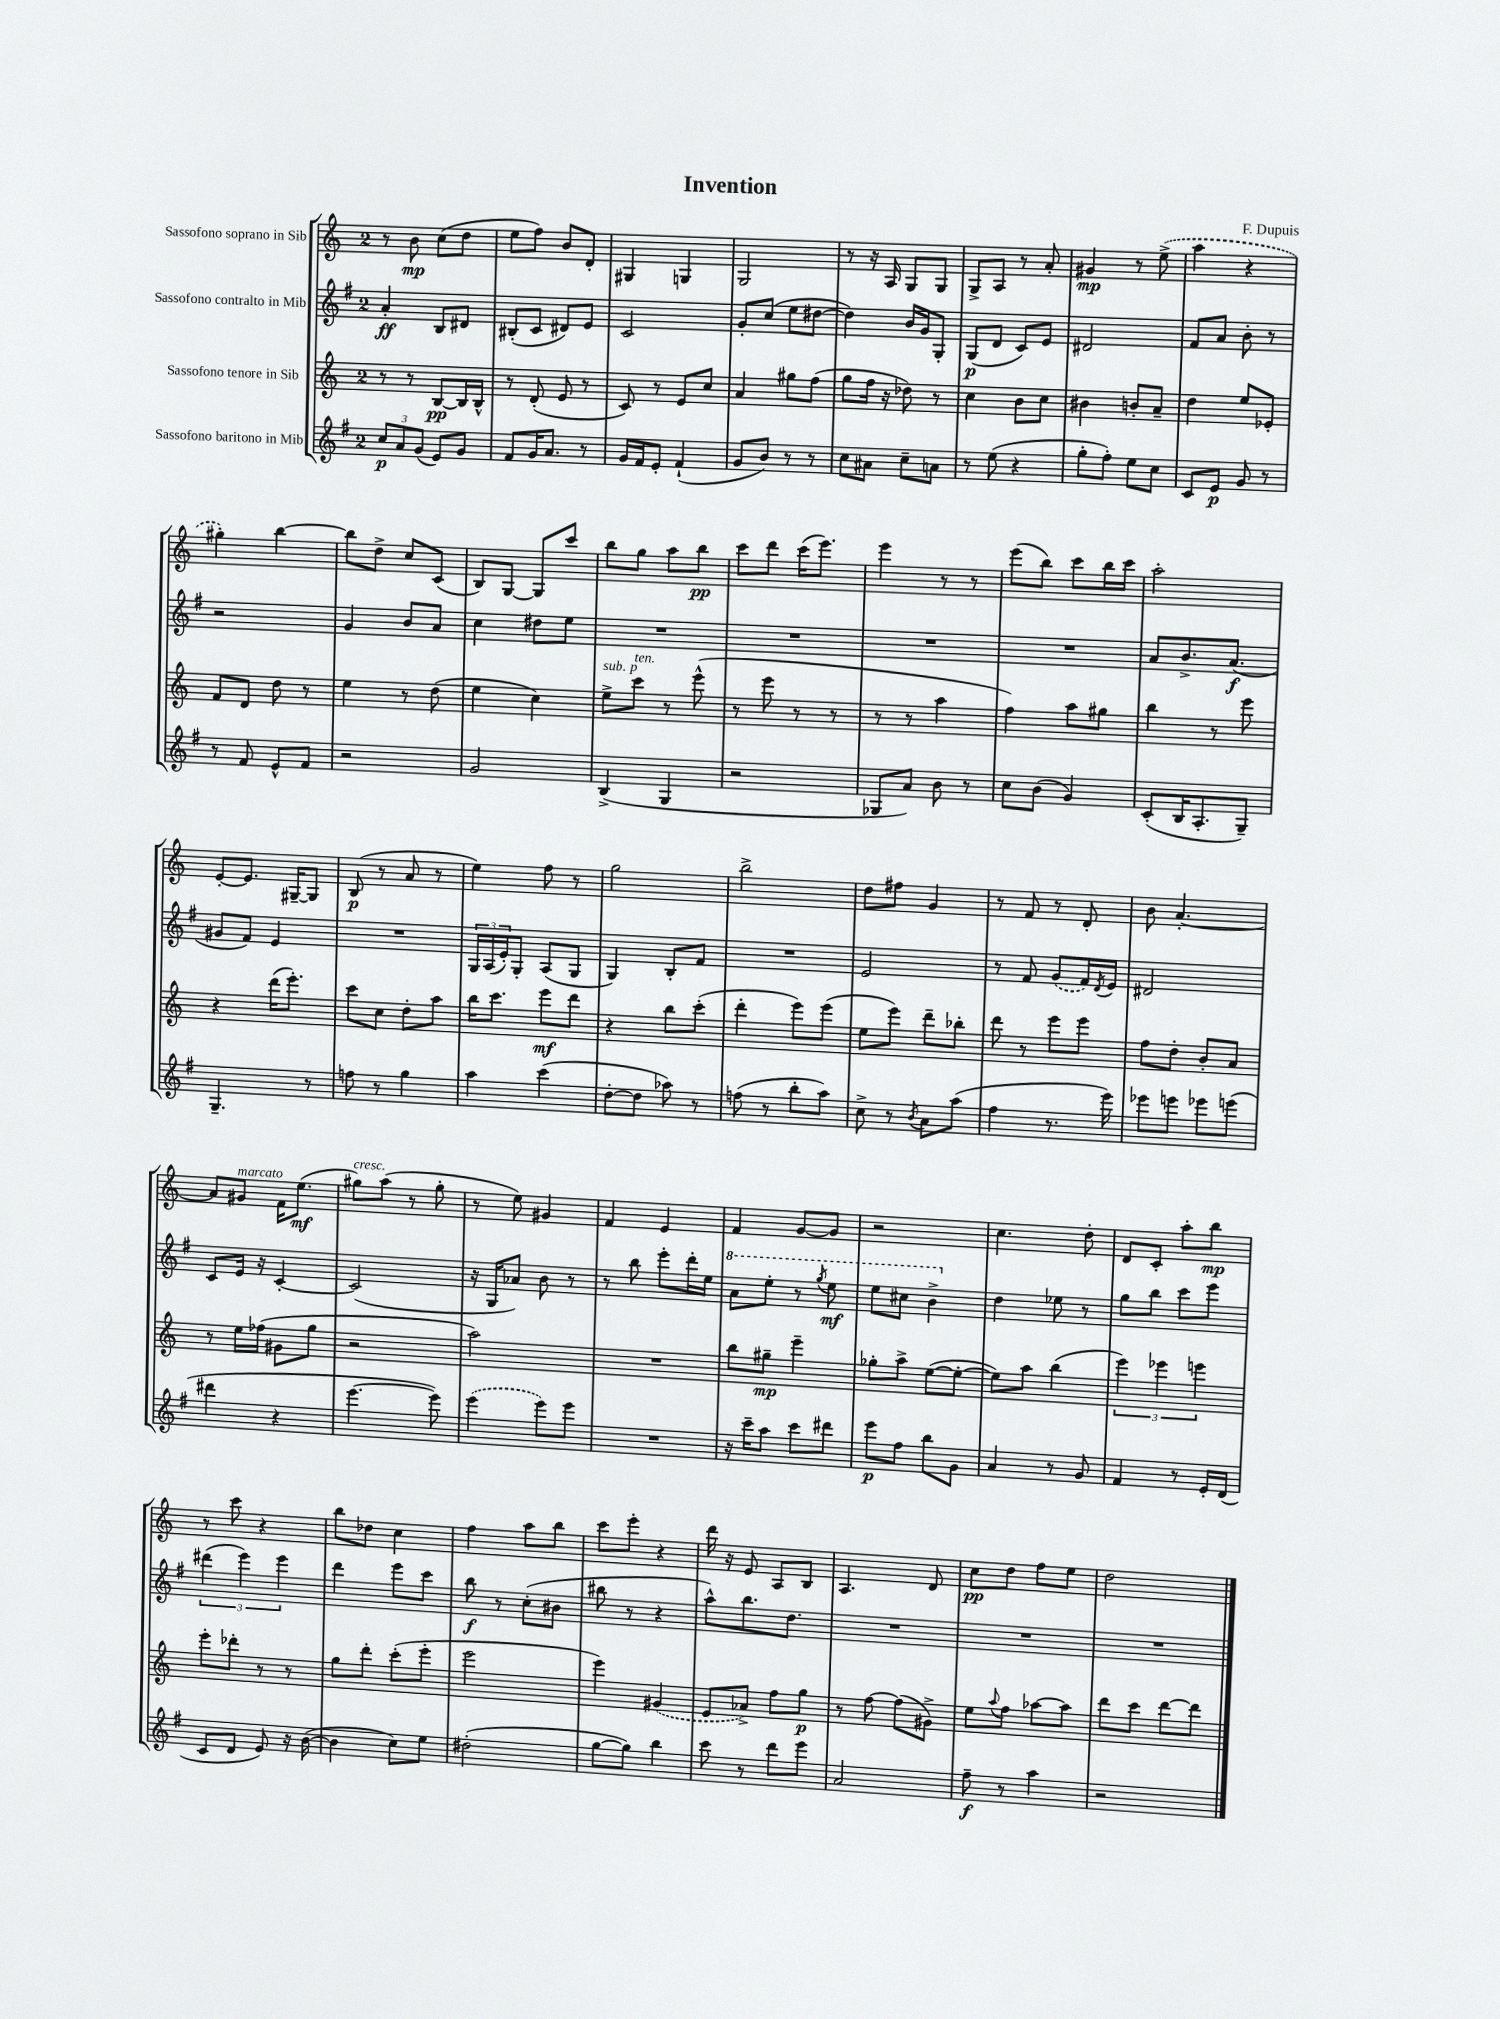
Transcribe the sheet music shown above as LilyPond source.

\header { title = "Invention" composer = "F. Dupuis" }
<<
\new StaffGroup <<
\new Staff = "s0" \with { instrumentName = "Sassofono soprano in Sib" } {
    \clef treble \key c \major \once \override Staff.TimeSignature.style = #'single-digit \time 2/4
    r8 b'8\mp c''8( d''8 |
    e''8 f''8) b'8 d'8-. |
    gis4 g4 |
    g2 |
    r8 r16 a16 g8 g8 |
    g8-> a8 r8 a'8-. |
    gis'4\mp r8 \once \slurDashed e''8->( |
    a''4 r4 |
    gis''4-.) b''4~ |
    b''8 d''8-> c''8 c'8( |
    b8) g8~ g8 c'''8 |
    b''8 g''8 a''8 b''8\pp |
    c'''8 d'''8 c'''16( e'''8.) |
    e'''4 r8 r8 |
    e'''8( b''8) c'''8 b''16 c'''16 |
    a''2-. |
    e'8~-. e'8. gis16~-- gis8 |
    b8\p( r8 a'8 r8 |
    e''4) f''8 r8 |
    g''2 |
    b''2-> |
    d''8 fis''8 g'4 |
    r8 f'8 r8 d'8-. |
    b'8 a'4.~-. |
    a'8 gis'8^\markup { \italic "marcato" } f'16 e''8.\mf( |
    gis''8^\markup { \italic "cresc." }) a''8( r8 gis''8-. |
    r8 e''8) gis'4 |
    f'4 e'4 |
    f'4 g'8~ g'8 |
    r2 |
    c''4. d''8-. |
    d'8 c'8-. a''8-. b''8\mp |
    r8 c'''8 r4 |
    b''8 des''8 c''4 |
    f''4 a''8 b''8 |
    c'''8 e'''8-. r4 |
    d'''16 r16 e'8 a8 b8 |
    a4. d'8 |
    c''8\pp d''8 f''8 e''8 |
    d''2 \bar "|." |
}
\new Staff = "s1" \with { instrumentName = "Sassofono contralto in Mib" } {
    \clef treble \key g \major \once \override Staff.TimeSignature.style = #'single-digit \time 2/4
    a'4-.\ff b8 dis'8 |
    bis8-.( c'8 dis'8) e'8 |
    c'2 |
    g'8-. c''8( e''8 dis''8~ |
    dis''4) b'16 g'16 g8-. |
    g8\p( d'8 c'8) e'8 |
    dis'2 |
    fis'8 a'8 b'8-. r8 |
    r2 |
    g'4 b'8 a'8 |
    c''4 dis''8 e''8 |
    R2 |
    R2 |
    R2 |
    R2 |
    a'8 b'8.-> a'8.\f( |
    gis'8 fis'8) e'4 |
    R2 |
    \tuplet 3/2 { g16 a16( e'16-.) } g8-. a8( g8 |
    g4) b8-. fis'8 |
    R2 |
    e'2 |
    r8 fis'8 \once \slurDashed g'8( fis'16) \acciaccatura { d'8 } e'16 |
    dis'2 |
    c'8 e'16 r16 c'4~-. |
    c'2( |
    r16 g16 aes'8) b'8 r8 |
    r8 b''8 e'''8-. d'''16-. e''16 |
    \ottava #1 a''8 e'''8-. r8 \acciaccatura { g'''8 } e'''8\mf |
    e'''8 cis'''8 b''4-> \ottava #0 |
    d''4 ees''8 r8 |
    g''8 b''8 c'''8 e'''8 |
    \tuplet 3/2 { dis'''4( e'''4) e'''4 } |
    d'''4 e'''8 c'''8 |
    b''8\f r8 c''8-.( bis'8 |
    bis''8 r8 r4 |
    a''8-^) b''8. d''8. |
    R2 |
    R2 |
    R2 \bar "|." |
}
\new Staff = "s2" \with { instrumentName = "Sassofono tenore in Sib" } {
    \clef treble \key c \major \once \override Staff.TimeSignature.style = #'single-digit \time 2/4
    r8 r8 b8~\pp b16 b16-^ |
    r8 d'8-.( e'8 r8 |
    c'8) r8 e'8 c''8 |
    a'4 gis''8 f''8( |
    g''8 f''16 r16 des''8) r8 |
    c''4 b'8 c''8 |
    bis'4 b'8-. a'8-- |
    d''4 e''8 ees'8-. |
    f'8 d'8 d''8 r8 |
    e''4 r8 d''8( |
    e''4 c''4) |
    e''8->^\markup { \italic "sub. p" } c'''8^\markup { \italic "ten." } r8 e'''8-^( |
    r8 e'''8 r8 r8 |
    r8 r8 a''4 |
    f''4) a''8 gis''8 |
    b''4 r8 e'''8 |
    r4 d'''16( e'''8.-.) |
    c'''8 c''8 d''8-. a''8 |
    b''16 c'''8. e'''8\mf d'''8 |
    r4 b''8 c'''8-.( |
    d'''4-. e'''8) e'''8( |
    e''8 e'''8) d'''8-- bes''8-. |
    d'''8 r8 e'''8 e'''8 |
    f''8 d''8-. b'8-. a'8 |
    r8 e''16 fes''16( gis'8 g''8 |
    r2 |
    a''2) |
    R2 |
    b''8 gis''8--\mp e'''4-- |
    ges''8-. a''8-> e''8~( e''8~-. |
    e''8) a''8 b''4( |
    \tuplet 3/2 { e'''4) ees'''4 e'''4 } |
    e'''8-. des'''8-. r8 r8 |
    g''8 d'''8-. c'''8-.( e'''8-. |
    e'''2 |
    e'''4) \once \slurDashed gis'4( |
    e'8 aes'8->) f''8 g''8\p |
    r8 f''8~ f''8( gis'8->) |
    e''8 \appoggiatura { a''8 } f''8 aes''8~ aes''8 |
    d'''8 c'''8 d'''8~ d'''8 \bar "|." |
}
\new Staff = "s3" \with { instrumentName = "Sassofono baritono in Mib" } {
    \clef treble \key g \major \once \override Staff.TimeSignature.style = #'single-digit \time 2/4
    \tuplet 3/2 { c''8\p a'8 g'8( } e'8) g'8 |
    fis'8 g'16 a'8. r8 |
    g'16 fis'16 e'8-. fis'4-!( |
    g'8 b'8) r8 r8 |
    c''8 ais'8 c''8-- a'8 |
    r8 e''8( r4 |
    g''8-. fis''8-.) e''8 c''8 |
    c'8 e'8\p g'8 r8 |
    r8 fis'8 e'8-^ fis'8 |
    r2 |
    g'2 |
    b4->( g4 |
    r2 |
    ges8 a'8) b'8 r8 |
    c''8 b'8( g'4) |
    c'8-.( b16 a8.-. g8--) |
    g4.-- r8 |
    f''8 r8 g''4 |
    a''4 c'''4( |
    d''8~-. d''8 aes''8) r8 |
    f''8( r8 b''8-. a''8) |
    c''8-> r8 \acciaccatura { b'8 } a'8 a''8( |
    fis''4 r8. e'''16) |
    ees'''8 e'''8 ees'''8 e'''8( |
    dis'''4 r4 |
    e'''4.~ e'''8) |
    \once \slurDashed e'''4( e'''8) e'''8 |
    R2 |
    r16 c'''16-- a''8 c'''8 dis'''8 |
    e'''8\p fis''8 b''8 g'8 |
    a'4 r8 g'8 |
    fis'4 r8 e'16-. d'16( |
    c'8 d'8 e'8) r16 b'16~( |
    b'4 c''8) e''8 |
    dis''2-.( |
    g''8~ g''8) b''4 |
    c'''8 r8 d'''8 e'''8 |
    a'2 |
    fis''8--\f r8 a''4 |
    r2 \bar "|." |
}
>>
>>
\layout { \context { \Score \remove "Bar_number_engraver" } }
